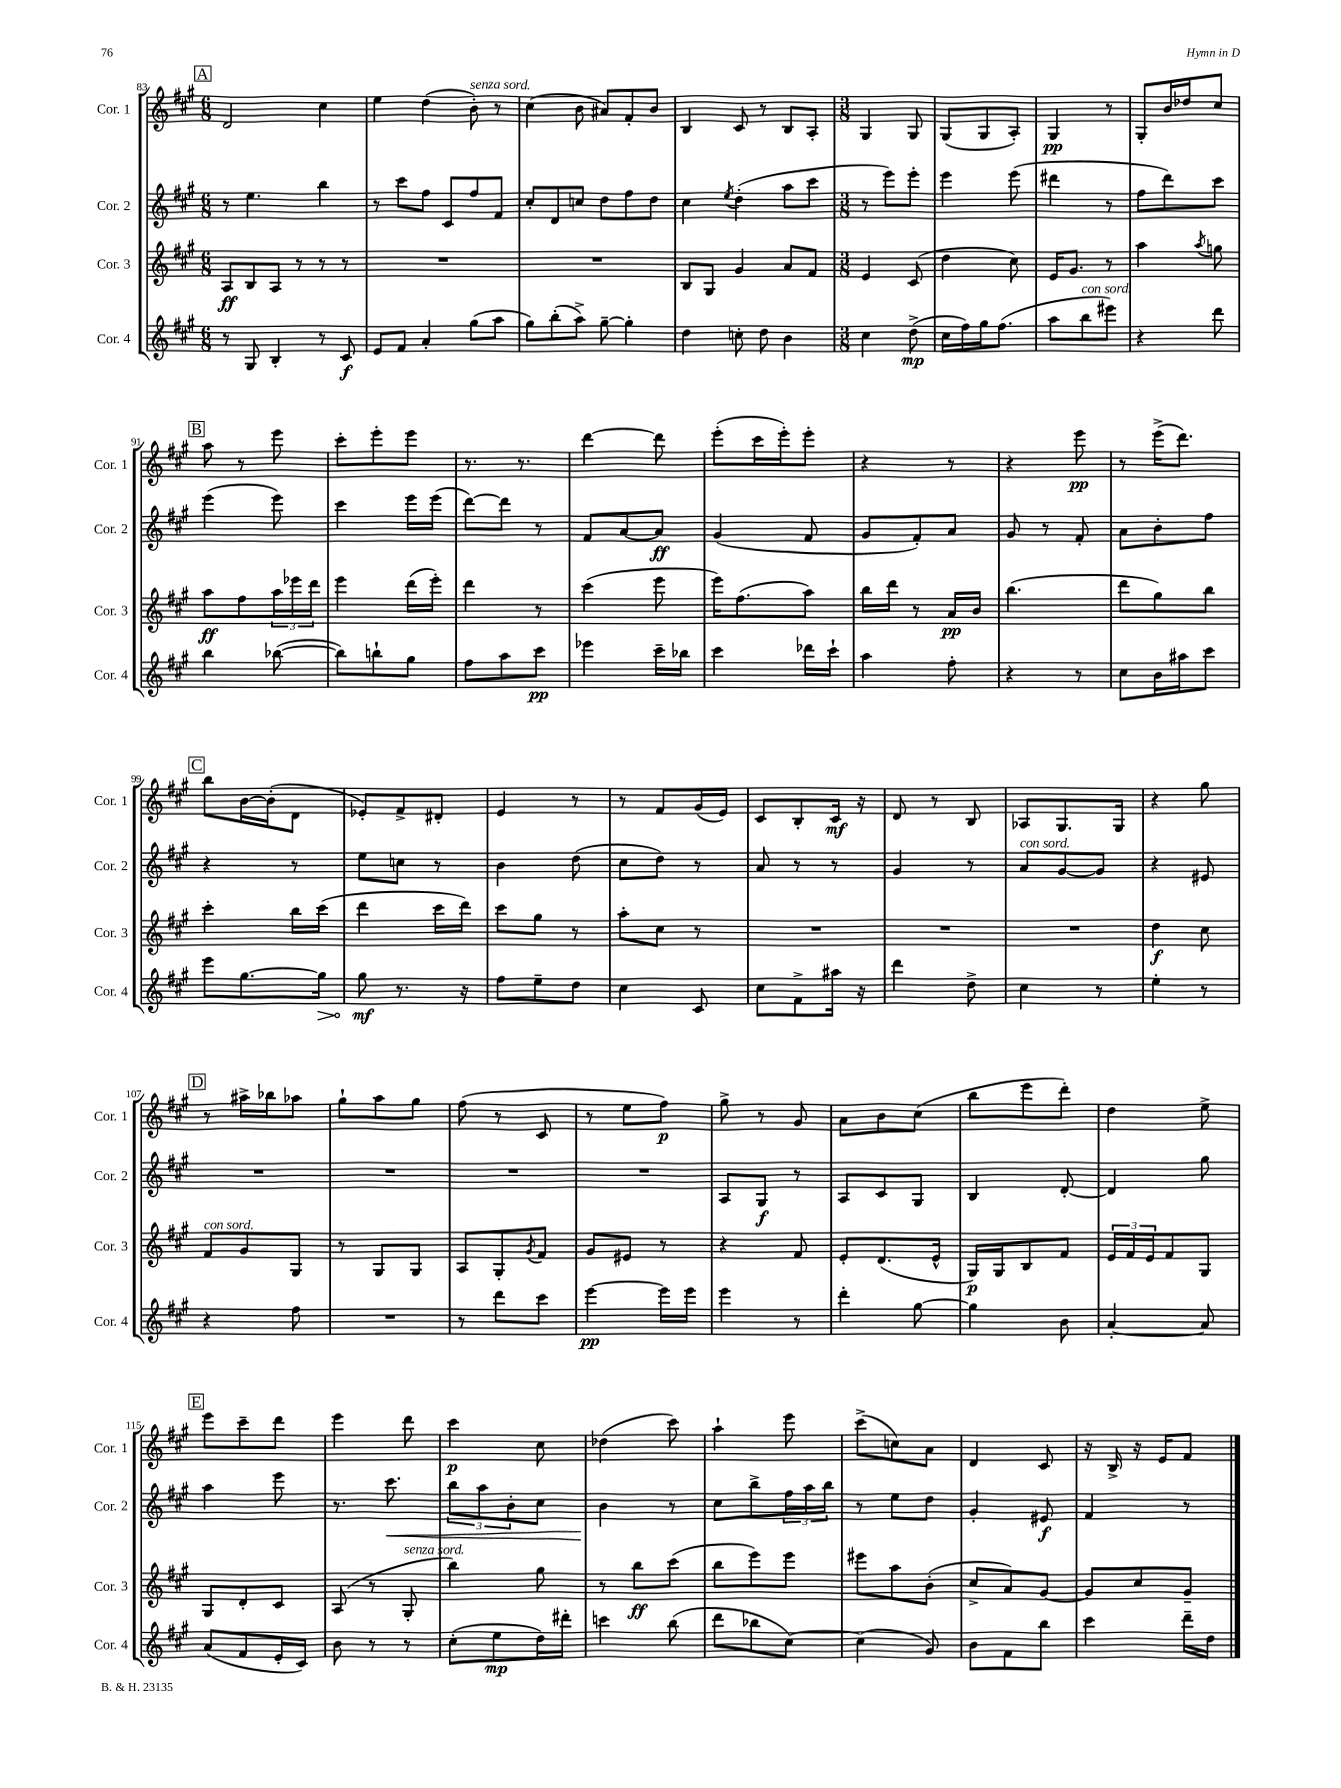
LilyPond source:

<<
\new StaffGroup <<
\new Staff = "s0" \with { instrumentName = "Cor. 1" shortInstrumentName = "Cor. 1" } {
    \clef treble \key a \major \numericTimeSignature \time 6/8
    \mark \markup { \box "A" } d'2 cis''4 |
    e''4 d''4( b'8-.^\markup { \italic "senza sord." }) r8 |
    cis''4( b'8 ais'8) fis'8-. b'8 |
    b4 cis'8 r8 b8 a8-. |
    \numericTimeSignature \time 3/8 gis4 gis8 |
    gis8( gis8 a8-.) |
    gis4\pp r8 |
    gis8-. b'16 des''16 cis''8 |
    \mark \markup { \box "B" } a''8 r8 e'''8 |
    cis'''8-. e'''8-. e'''8 |
    r8. r8. |
    d'''4~ d'''8 |
    e'''8-.( cis'''16 e'''16-.) e'''8-. |
    r4 r8 |
    r4 e'''8\pp |
    r8 e'''16->( d'''8.) |
    \mark \markup { \box "C" } b''8 b'16~ b'16-.( d'8 |
    ees'8-.) fis'8-> dis'8-. |
    e'4 r8 |
    r8 fis'8 gis'16( e'16) |
    cis'8 b8-. cis'16\mf r16 |
    d'8 r8 b8 |
    aes8 gis8. gis16 |
    r4 gis''8 |
    \mark \markup { \box "D" } r8 ais''16-> bes''16 aes''8 |
    gis''8-! a''8 gis''8 |
    fis''8( r8 cis'8 |
    r8 e''8 fis''8\p) |
    gis''8-> r8 gis'8 |
    a'8 b'8 cis''8( |
    b''8 e'''8 d'''8-.) |
    d''4 e''8-> |
    \mark \markup { \box "E" } e'''8 cis'''8-- d'''8 |
    e'''4 d'''8 |
    cis'''4\p cis''8 |
    des''4( cis'''8) |
    a''4-! e'''8 |
    cis'''8->( c''8) a'8 |
    d'4 cis'8 |
    r16 b16-> r16 e'16 fis'8 \bar "|." |
}
\new Staff = "s1" \with { instrumentName = "Cor. 2" shortInstrumentName = "Cor. 2" } {
    \clef treble \key a \major \numericTimeSignature \time 6/8
    \mark \markup { \box "A" } r8 e''4. b''4 |
    r8 cis'''8 fis''8 cis'8 fis''8 fis'8 |
    cis''8-. d'8 c''8 d''8 fis''8 d''8 |
    cis''4 \acciaccatura { e''8 } d''4-.( a''8 cis'''8 |
    \numericTimeSignature \time 3/8 r8 e'''8) e'''8-. |
    e'''4 e'''8( |
    dis'''4 r8 |
    fis''8 d'''8) cis'''8 |
    \mark \markup { \box "B" } e'''4( e'''8) |
    cis'''4 e'''16 e'''16( |
    d'''8~) d'''8 r8 |
    fis'8 a'8~ a'8\ff |
    gis'4( fis'8 |
    gis'8 fis'8-.) a'8 |
    gis'8 r8 fis'8-. |
    a'8 b'8-. fis''8 |
    \mark \markup { \box "C" } r4 r8 |
    e''8 c''8 r8 |
    b'4 d''8( |
    cis''8 d''8) r8 |
    a'8 r8 r8 |
    gis'4 r8 |
    a'8^\markup { \italic "con sord." } gis'8~ gis'8 |
    r4 eis'8 |
    \mark \markup { \box "D" } R4. |
    R4. |
    R4. |
    R4. |
    a8 gis8\f r8 |
    a8 cis'8 gis8 |
    b4 d'8~-. |
    d'4 gis''8 |
    \mark \markup { \box "E" } a''4 e'''8 |
    r8. cis'''8.\< |
    \tuplet 3/2 { b''8 a''8 b'8-. } cis''8 |
    b'4\! r8 |
    cis''8 b''8-> \tuplet 3/2 { fis''16 a''16 b''16 } |
    r8 e''8 d''8 |
    gis'4-. eis'8\f |
    fis'4 r8 \bar "|." |
}
\new Staff = "s2" \with { instrumentName = "Cor. 3" shortInstrumentName = "Cor. 3" } {
    \clef treble \key a \major \numericTimeSignature \time 6/8
    \mark \markup { \box "A" } a8\ff b8 a8 r8 r8 r8 |
    R2. |
    R2. |
    b8 gis8 gis'4 a'8 fis'8 |
    \numericTimeSignature \time 3/8 e'4 cis'8( |
    d''4 cis''8) |
    e'16 gis'8. r8 |
    a''4 \acciaccatura { a''8 } g''8 |
    \mark \markup { \box "B" } a''8\ff fis''8 \tuplet 3/2 { a''16 ees'''16 d'''16 } |
    e'''4 d'''16( e'''16-.) |
    d'''4 r8 |
    cis'''4( e'''8 |
    e'''16) fis''8.( a''8) |
    b''16 d'''16 r8 a'16\pp b'16 |
    b''4.( |
    d'''8 gis''8) b''8 |
    \mark \markup { \box "C" } cis'''4-. b''16 cis'''16( |
    d'''4 cis'''16 d'''16) |
    cis'''8 gis''8 r8 |
    a''8-. cis''8 r8 |
    R4. |
    R4. |
    R4. |
    d''4\f cis''8 |
    \mark \markup { \box "D" } fis'8^\markup { \italic "con sord." } gis'8 gis8 |
    r8 gis8 gis8 |
    a8 gis8-. \acciaccatura { gis'8 } fis'8 |
    gis'8 eis'8 r8 |
    r4 fis'8 |
    e'8-. d'8.( e'16-^ |
    gis16\p) gis16 b8 fis'8 |
    \tuplet 3/2 { e'16 fis'16 e'16 } fis'8 gis8 |
    \mark \markup { \box "E" } gis8 d'8-. cis'8 |
    a8( r8 gis8-.^\markup { \italic "senza sord." } |
    b''4) gis''8 |
    r8 b''8\ff cis'''8( |
    b''8 e'''8) e'''8 |
    eis'''8 a''8 b'8-.( |
    cis''8-> a'8) gis'8~ |
    gis'8 cis''8 gis'8-- \bar "|." |
}
\new Staff = "s3" \with { instrumentName = "Cor. 4" shortInstrumentName = "Cor. 4" } {
    \clef treble \key a \major \numericTimeSignature \time 6/8
    \mark \markup { \box "A" } r8 gis8 b4-. r8 cis'8\f |
    e'8 fis'8 a'4-. gis''8( a''8 |
    gis''8) b''8-.( a''8->) gis''8~-- gis''4-. |
    d''4 c''8-. d''8 b'4 |
    \numericTimeSignature \time 3/8 cis''4 d''8->\mp( |
    cis''16 fis''16) gis''16 fis''8.( |
    a''8 b''8^\markup { \italic "con sord." } eis'''8) |
    r4 d'''8 |
    \mark \markup { \box "B" } b''4 bes''8~( |
    bes''8) b''8-! gis''8 |
    fis''8 a''8 cis'''8\pp |
    ees'''4 cis'''16-- bes''16 |
    cis'''4 des'''16 cis'''16-! |
    a''4 fis''8-. |
    r4 r8 |
    cis''8 b'16 ais''16 cis'''8 |
    \mark \markup { \box "C" } e'''8 gis''8.~ \once \override Hairpin.circled-tip = ##t gis''16\> |
    gis''8\mf\! r8. r16 |
    fis''8 e''8-- d''8 |
    cis''4 cis'8 |
    cis''8 fis'8-> ais''16 r16 |
    d'''4 d''8-> |
    cis''4 r8 |
    e''4-. r8 |
    \mark \markup { \box "D" } r4 fis''8 |
    R4. |
    r8 d'''8 cis'''8 |
    e'''4~\pp e'''16 e'''16 |
    e'''4 r8 |
    d'''4-. gis''8~ |
    gis''4 b'8 |
    a'4~-. a'8 |
    \mark \markup { \box "E" } a'8( fis'8 e'16-. cis'16) |
    b'8 r8 r8 |
    cis''8-.( e''8\mp d''16) dis'''16-. |
    c'''4 b''8( |
    d'''8 bes''8 cis''8~) |
    cis''4( gis'8) |
    b'8 fis'8 b''8 |
    cis'''4 d'''16-- d''16 \bar "|." |
}
>>
>>
\layout { \context { \Score currentBarNumber = #83 } }
